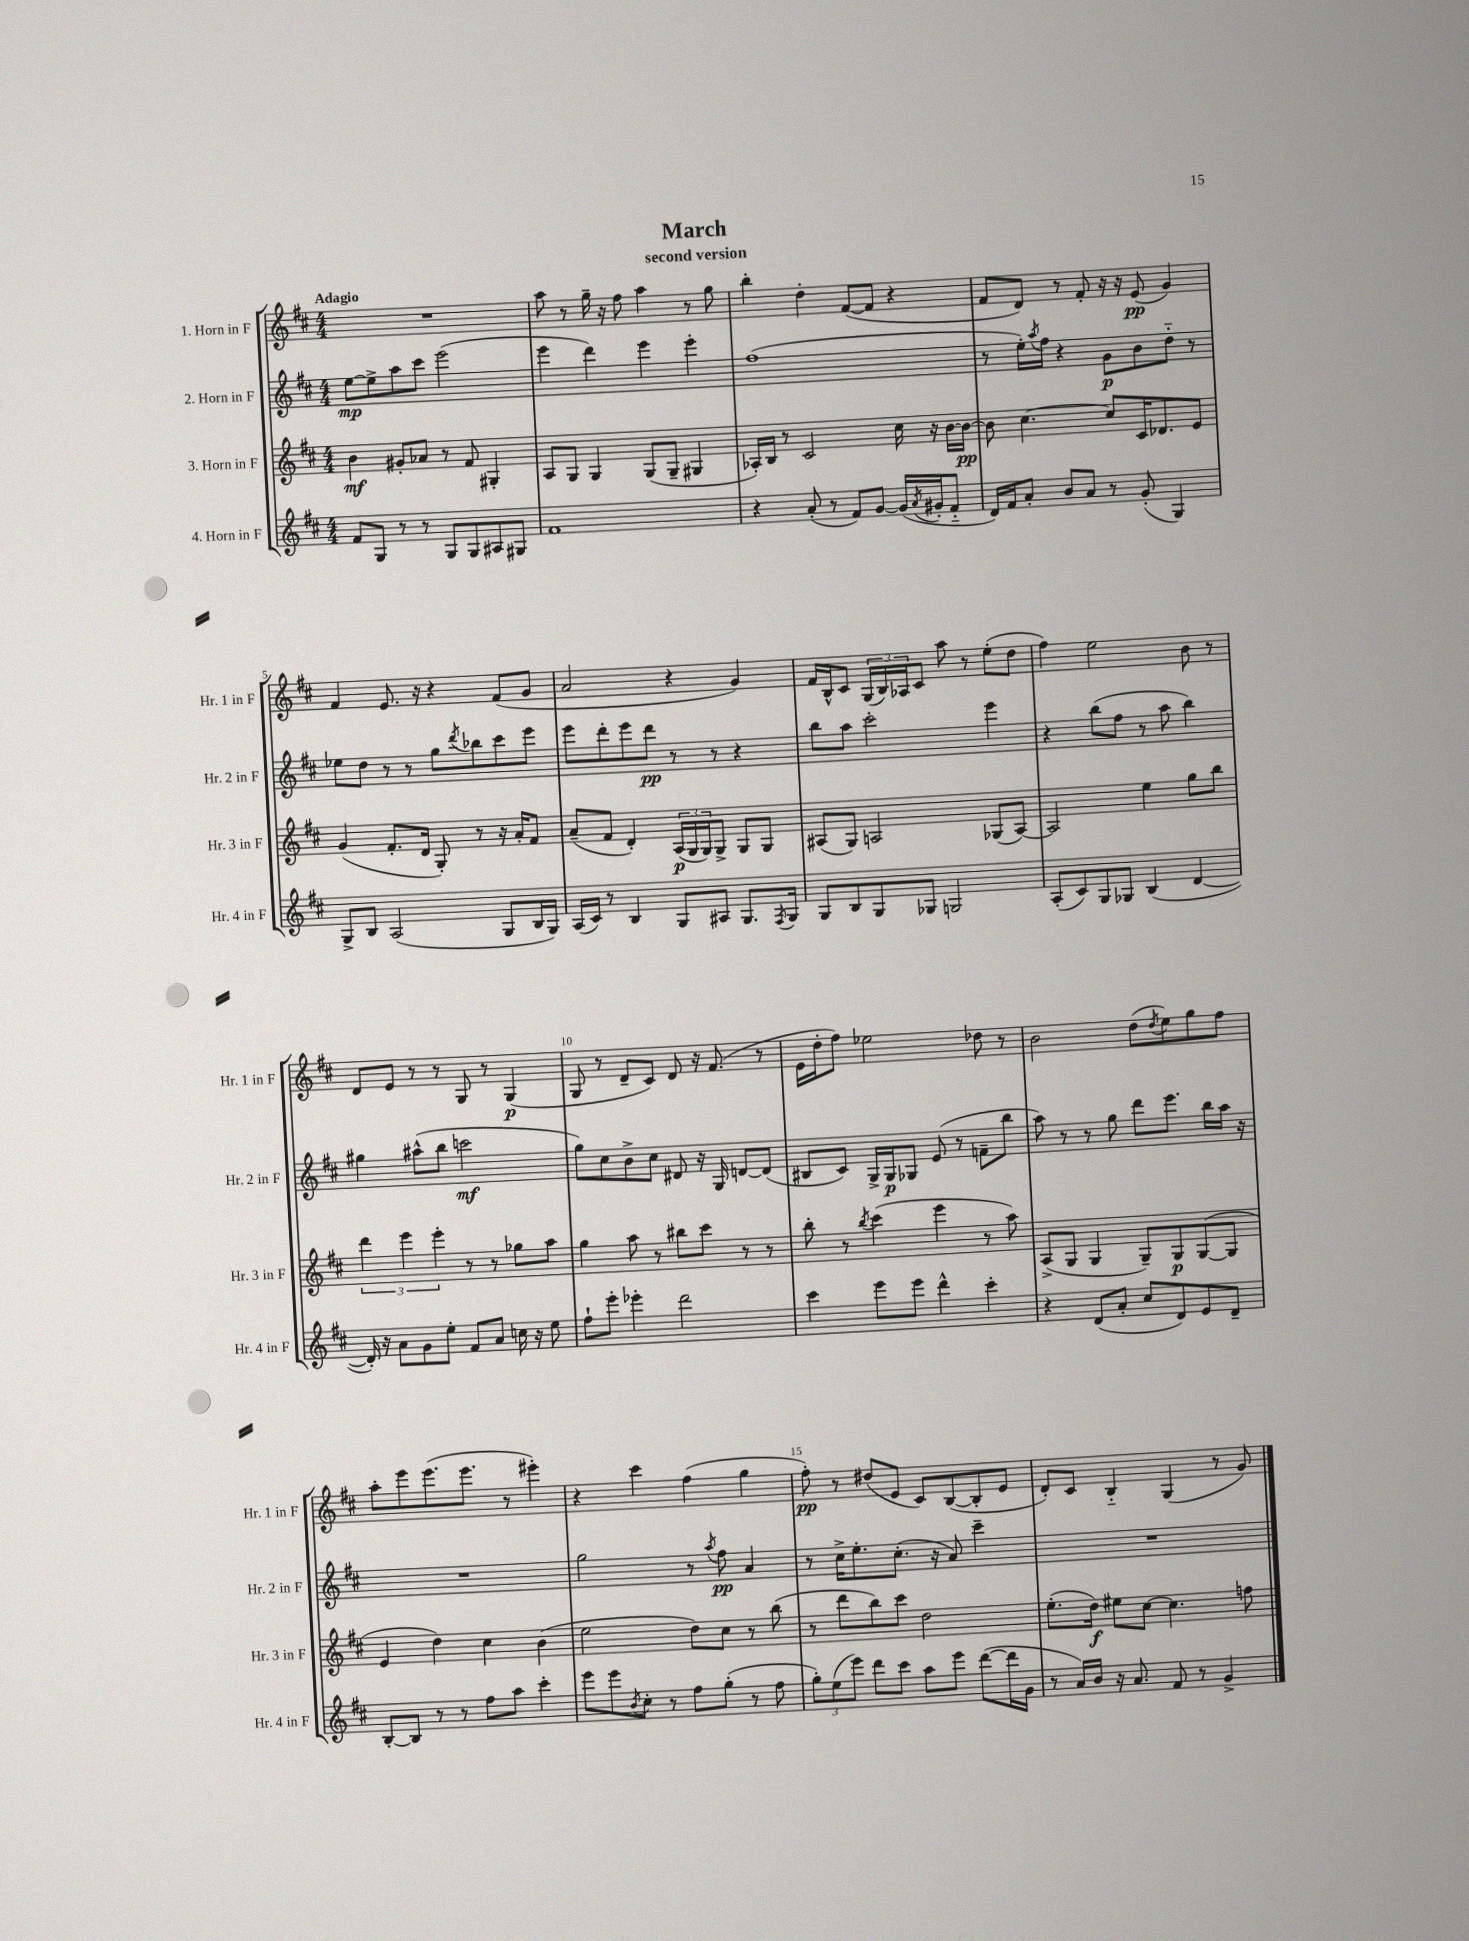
\header { title = "March" subtitle = "second version" }
<<
\new StaffGroup <<
\new Staff = "s0" \with { instrumentName = "1. Horn in F" shortInstrumentName = "Hr. 1 in F" } {
    \clef treble \key d \major \numericTimeSignature \time 4/4 \tempo "Adagio"
    R1 |
    a''8 r8 g''16-- r16 fis''8 a''4 r8 g''8 |
    b''4-. d''4-. fis'8~( fis'8 r4 |
    fis'8 d'8) r8 fis'8-. r16 r16 e'8\pp( g'4) |
    fis'4 e'8. r16 r4 fis'8( g'8 |
    a'2 r4 g'4) |
    fis'16 b16-^ cis'8 \tuplet 3/2 { g16( b16) aes16 } cis'8 a''8 r8 e''8-.( d''8 |
    fis''4) e''2 b'8 r8 |
    d'8 e'8 r8 r8 g8 r8 g4\p( |
    g8 r8 d'8-- cis'8) d'8 r16 fis'8.( r8 |
    e'16 d''16-. fis''8) ees''2 des''8 r8 |
    b'2 d''8( \acciaccatura { d''8 } e''8) g''8 fis''8 |
    a''8-. e'''8 e'''8.( e'''8. r8 eis'''4-.) |
    r4 cis'''4 fis''4( g''4 |
    fis''8-.\pp) r8 dis''8( e'8 cis'8) b8~( b8-. e'8 |
    d'8-.) cis'8 b4-_ g4( r8 g'8) \bar "|." |
}
\new Staff = "s1" \with { instrumentName = "2. Horn in F" shortInstrumentName = "Hr. 2 in F" } {
    \clef treble \key d \major \numericTimeSignature \time 4/4
    e''8~\mp e''8-> a''8 cis'''8 e'''2( |
    e'''4 d'''4) e'''4 e'''4-. |
    fis''1( |
    r8 e''16-.) \acciaccatura { a''8 } fis''16 r4 g'8\p b'8 d''8-_ r8 |
    ees''8 d''8 r8 r8 g''8 \acciaccatura { d'''8 } bes''8 cis'''8 e'''8 |
    e'''8 d'''8-. e'''8 d'''8\pp r8 r8 r4 |
    b''8 a''8 cis'''2-. e'''4 |
    r4 b''8( fis''8 r8 a''8 b''4) |
    gis''4 ais''8-^( b''8 c'''2\mf |
    g''8) cis''8 b'8-> cis''8 dis'8 r16 g16 d'8~ d'8( |
    bis8 cis'8) g16-> g16\p ges8 e'8( r8 f'8-- b''8 |
    a''8) r8 r8 g''8 d'''8 e'''8. b''16 a''16 r16 |
    R1 |
    g''2 r8 \acciaccatura { a''8 } fis''8\pp a'4 |
    r8 cis''16-> e''8.-. cis''8.-.( r16 a'8) cis'''4-- |
    R1 \bar "|." |
}
\new Staff = "s2" \with { instrumentName = "3. Horn in F" shortInstrumentName = "Hr. 3 in F" } {
    \clef treble \key d \major \numericTimeSignature \time 4/4
    b'4\mf gis'8-. aes'8 r8 fis'8 gis4-. |
    a8 g8 g4 g8( g8-- gis4 |
    aes16-.) b16 r8 cis'2 cis''16 r16 b'16~ b'16~\pp |
    b'8 cis''4.~ cis''8 cis'16 des'8. e'8 |
    g'4( fis'8.-. d'16 g8-.) r8 r16 a'16-. fis'8 |
    a'8--( fis'8 d'4-.) \tuplet 3/2 { a16\p( g16 g16) } g8-> g8 g8 |
    ais8( g8) a2 ges8( a8~) |
    a2 e''4 g''8 b''8 |
    \tuplet 3/2 { d'''4 e'''4 e'''4-. } r8 r8 ges''8 a''8 |
    g''4 a''8 r8 bis''8 cis'''8 r8 r8 |
    b''8-. r8 \acciaccatura { b''8 } cis'''4( e'''4 r8 a''8) |
    a8->( g8 g4 g8--) g8\p g8~( g8 |
    e'4 d''4) cis''4 b'4( |
    e''2 d''8) cis''8 r8 b''8( |
    r8 d'''8 b''8) cis'''8 d''2 |
    e''8.-.( d''16\f) eis''8 cis''8~ cis''4. f''8 \bar "|." |
}
\new Staff = "s3" \with { instrumentName = "4. Horn in F" shortInstrumentName = "Hr. 4 in F" } {
    \clef treble \key d \major \numericTimeSignature \time 4/4
    fis'8 g8 r8 r8 g8 g8 ais8 gis8 |
    fis'1 |
    r4 a'8-.( r8 fis'8) g'8~ g'16( \acciaccatura { a'8 } gis'16-. fis'8-_ |
    d'16) fis'16 a'8-. b'8 a'8 r8 g'8-.( g4) |
    g8-> b8 a2( g8 b16 g16) |
    a16( cis'16) r8 b4 g8 ais8 g8. \acciaccatura { fis8 } g16 |
    g8 b8 g8 ges8 g2 |
    a8-.( cis'8) g8 ges8 b4( d'4~ |
    d'16-.) r16 a'8 g'8 e''8-. fis'8 a'8 c''16 r16 e''8 |
    fis''8-! e'''8-. ees'''4-. d'''2 |
    cis'''4 e'''8 e'''8 d'''4-^ cis'''4-. |
    r4 d'8( a'8-. cis''8 d'8) e'8 d'8-- |
    b8~-. b8 r8 r8 fis''8 a''8 cis'''4-. |
    e'''8 e'''8 \acciaccatura { b'8 } cis''8-. r8 fis''8 g''8-.( r8 fis''8 |
    \tuplet 3/2 { g''8-.) e''8( e'''8) } d'''8 cis'''8 a''8 e'''8 d'''8~( d'''16 g'16 |
    r8 a'16) b'16 r16 a'8. fis'8 r8 g'4-> \bar "|." |
}
>>
>>
\layout { \context { \Score \override BarNumber.break-visibility = ##(#f #t #t) barNumberVisibility = #(every-nth-bar-number-visible 5) } }
